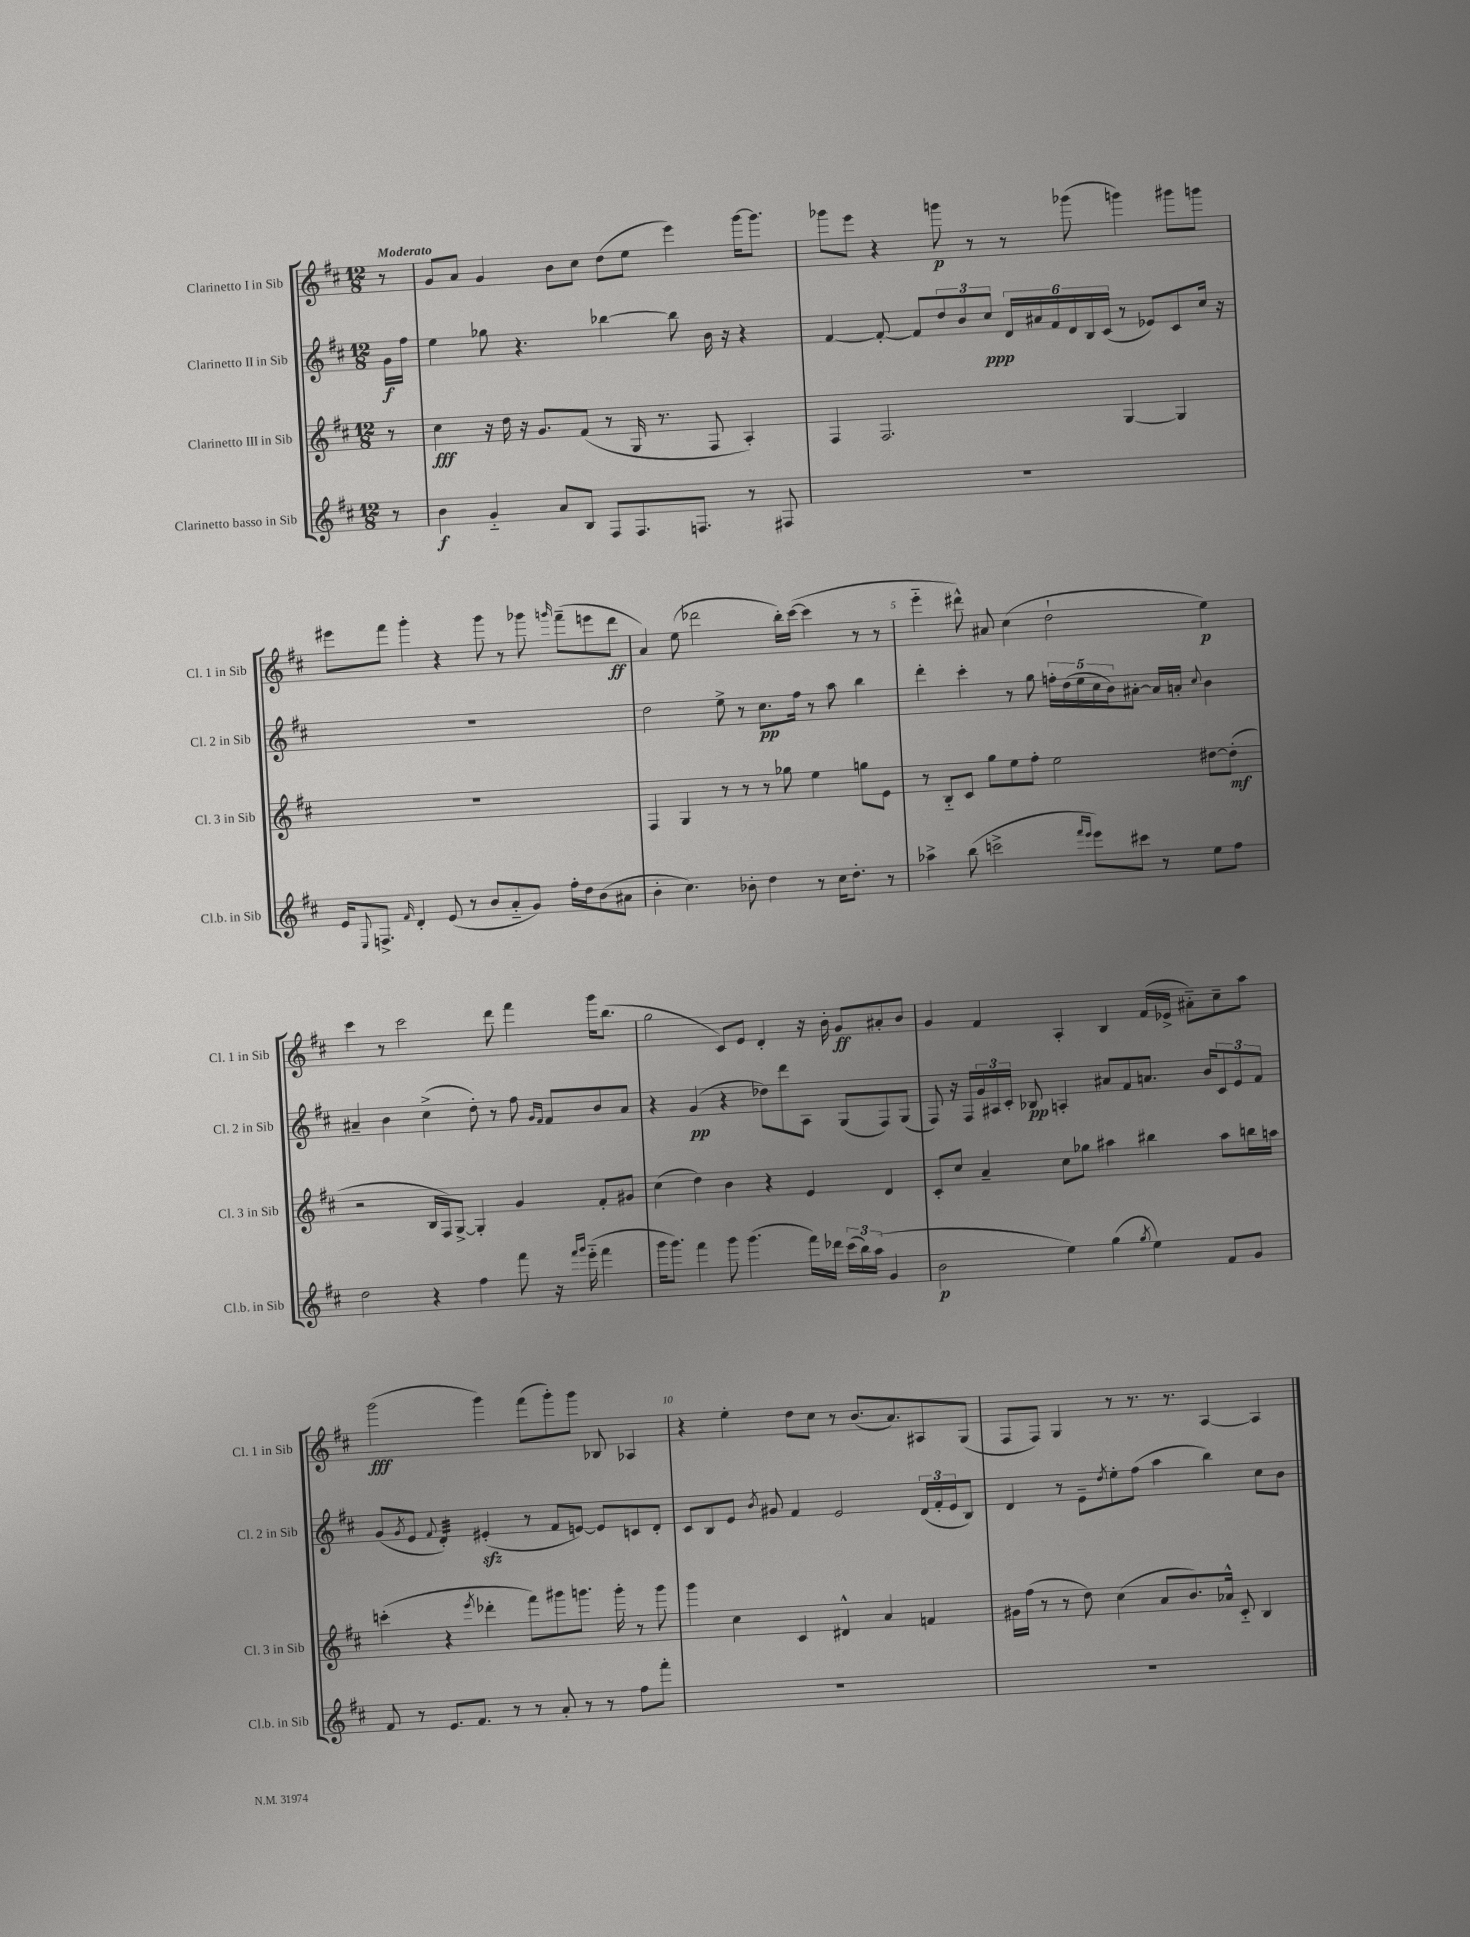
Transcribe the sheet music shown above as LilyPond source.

<<
\new StaffGroup <<
\new Staff = "s0" \with { instrumentName = "Clarinetto I in Sib" shortInstrumentName = "Cl. 1 in Sib" } {
    \clef treble \key d \major \numericTimeSignature \time 12/8 \partial 8 \tempo "Moderato"
    r8 |
    g'8 a'8 g'4 b'8 cis''8 d''8( e''8 e'''4) g'''16~ g'''8. |
    ges'''8 e'''8 r4 g'''8\p r8 r8 ges'''8( g'''4) gis'''8 g'''8 |
    eis'''8 fis'''8 g'''4-. r4 g'''8 r8 ges'''8 \grace { g'''16 } fis'''8--( e'''8 d'''8\ff |
    a'4) e''8( des'''2 b''16-.) cis'''16~( cis'''4 r8 r8 |
    e'''4-_ dis'''8-^) ais'8 cis''4( d''2-! e''4\p) |
    cis'''4 r8 cis'''2 d'''8 fis'''4 g'''16 b''8.( |
    g''2 cis'8) e'8 d'4-. r16 b'16-. g'8\ff ais'8-. b'8 |
    g'4 fis'4 a4-. b4 fis'16( ees'16-> ais'8-_) cis''8-- a''8 |
    g'''2\fff( g'''4) fis'''8( g'''8-.) g'''8 bes8 aes4 |
    r4 e''4-. d''8 cis''8 r8 b'8.( a'8.) ais8 g8( |
    fis8 fis8) g4 r8 r8. r8. a4~ a4 \bar "|." |
}
\new Staff = "s1" \with { instrumentName = "Clarinetto II in Sib" shortInstrumentName = "Cl. 2 in Sib" } {
    \clef treble \key d \major \numericTimeSignature \time 12/8 \partial 8
    g'16\f fis''16 |
    e''4 ges''8 r4. bes''4~ bes''8 b'16 r16 r4 |
    fis'4~ fis'8~-. fis'8 \tuplet 3/2 { d''8 b'8 cis''8\ppp } \tuplet 6/4 { d'16 ais'16 fis'16 d'16 b16 cis'16( } r8 ees'8) cis'8 cis''16 r16 |
    R1. |
    d''2 e''8-> r8 cis''8.\pp fis''16 r8 a''8 b''4 |
    d'''4-. cis'''4-. r8 g''8 \tuplet 5/4 { f''16-. d''16( e''16 cis''16 b'16) } ais'8~-. ais'16 a'16-. \appoggiatura { cis''8 } b'4 |
    ais'4-- b'4 cis''4->( d''8-.) r8 fis''8 \grace { g'16 fis'16 } fis'8 b'8 ais'8 |
    r4 g'4\pp( r4 des''8) d'''8 a8 g8( fis8) g8( |
    fis8) r16 fis16 \tuplet 3/2 { g'16 ais16 cis'16-. } bes8\pp a4-. ais'8 fis'8 a'8. b'16 \tuplet 3/2 { cis'8 e'8 fis'8 } |
    g'8( \acciaccatura { g'8 } e'8 \appoggiatura { fis'8 } d'4:32-.) eis'4-.\sfz( r8 fis'8 e'8~) e'8 c'8 d'8-. |
    cis'8 b8 e'8 \acciaccatura { b'8 } gis'8 fis'4 e'2 \tuplet 3/2 { d'16( fis'16-. e'16 } b8) |
    d'4 r8 e'8-- \acciaccatura { d''8 } e''8-. fis''8( a''4 b''4) cis''8 b'8 \bar "|." |
}
\new Staff = "s2" \with { instrumentName = "Clarinetto III in Sib" shortInstrumentName = "Cl. 3 in Sib" } {
    \clef treble \key d \major \numericTimeSignature \time 12/8 \partial 8
    r8 |
    cis''4\fff r16 d''16 r16 g'8. fis'8( r8 g16 r8. fis8 a4-.) |
    fis4 fis2. g4~ g4 |
    R1. |
    fis4 g4 r8 r8 r8 ges''8 e''4 g''8 e'8 |
    r8 b8-_ cis'8 g''8 e''8 fis''8-. e''2 dis''8~ dis''8-.\mf( |
    r2 b16 fis16) g8~-> g4-. g'4 fis'8-. gis'8 |
    cis''4( d''4) b'4 r4 e'4 d'4 |
    cis'8-. cis''8 a'4-- cis''8 ges''8 ais''4 bis''4 ais''8 b''16 a''16 |
    c'''4-.( r4 \acciaccatura { e'''8 } des'''4-. fis'''8) gis'''8 g'''8. g'''16-. r8 g'''8 |
    g'''4 cis''4 cis'4 dis'4-^ a'4 f'4 |
    gis'16 fis''16( r8 r8 d''8) cis''4( a'8 b'8.) aes'16-^ cis'8-_ b4 \bar "|." |
}
\new Staff = "s3" \with { instrumentName = "Clarinetto basso in Sib" shortInstrumentName = "Cl.b. in Sib" } {
    \clef treble \key d \major \numericTimeSignature \time 12/8 \partial 8
    r8 |
    b'4\f g'4-_ a'8 b8 fis8 fis8. f8. r8 fis8 |
    R1. |
    e'16 \appoggiatura { e8 } f8.-> \grace { fis'16 } d'4-. e'8( r8 b'8 a'8-_ g'8) fis''16-. d''16 b'8( ais'8 |
    b'4-. cis''4.) bes'8-. d''4 r8 cis''16 d''8.-. r8 |
    aes''4-> b''8( c'''2-> \grace { fis'''16 e'''16 } e'''8) cis'''8 r8 e''8 fis''8 |
    d''2 r4 fis''4 fis'''8 r16 \grace { fis'''16 g'''16 } e'''16-_( fis'''4 |
    g'''16 g'''8.) fis'''4 g'''8 g'''4.( fis'''16) des'''16 \tuplet 3/2 { cis'''16( b''16) a''16( } g'4 |
    b'2\p e''4) g''4( \acciaccatura { g''8 } e''4) fis'8 g'8 |
    fis'8 r8 e'8. fis'8. r8 r8 a'8-. r8 r8 fis''8 fis'''8-. |
    R1. |
    R1. \bar "|." |
}
>>
>>
\layout { \context { \Score \override BarNumber.break-visibility = ##(#f #t #t) barNumberVisibility = #(every-nth-bar-number-visible 5) } }
